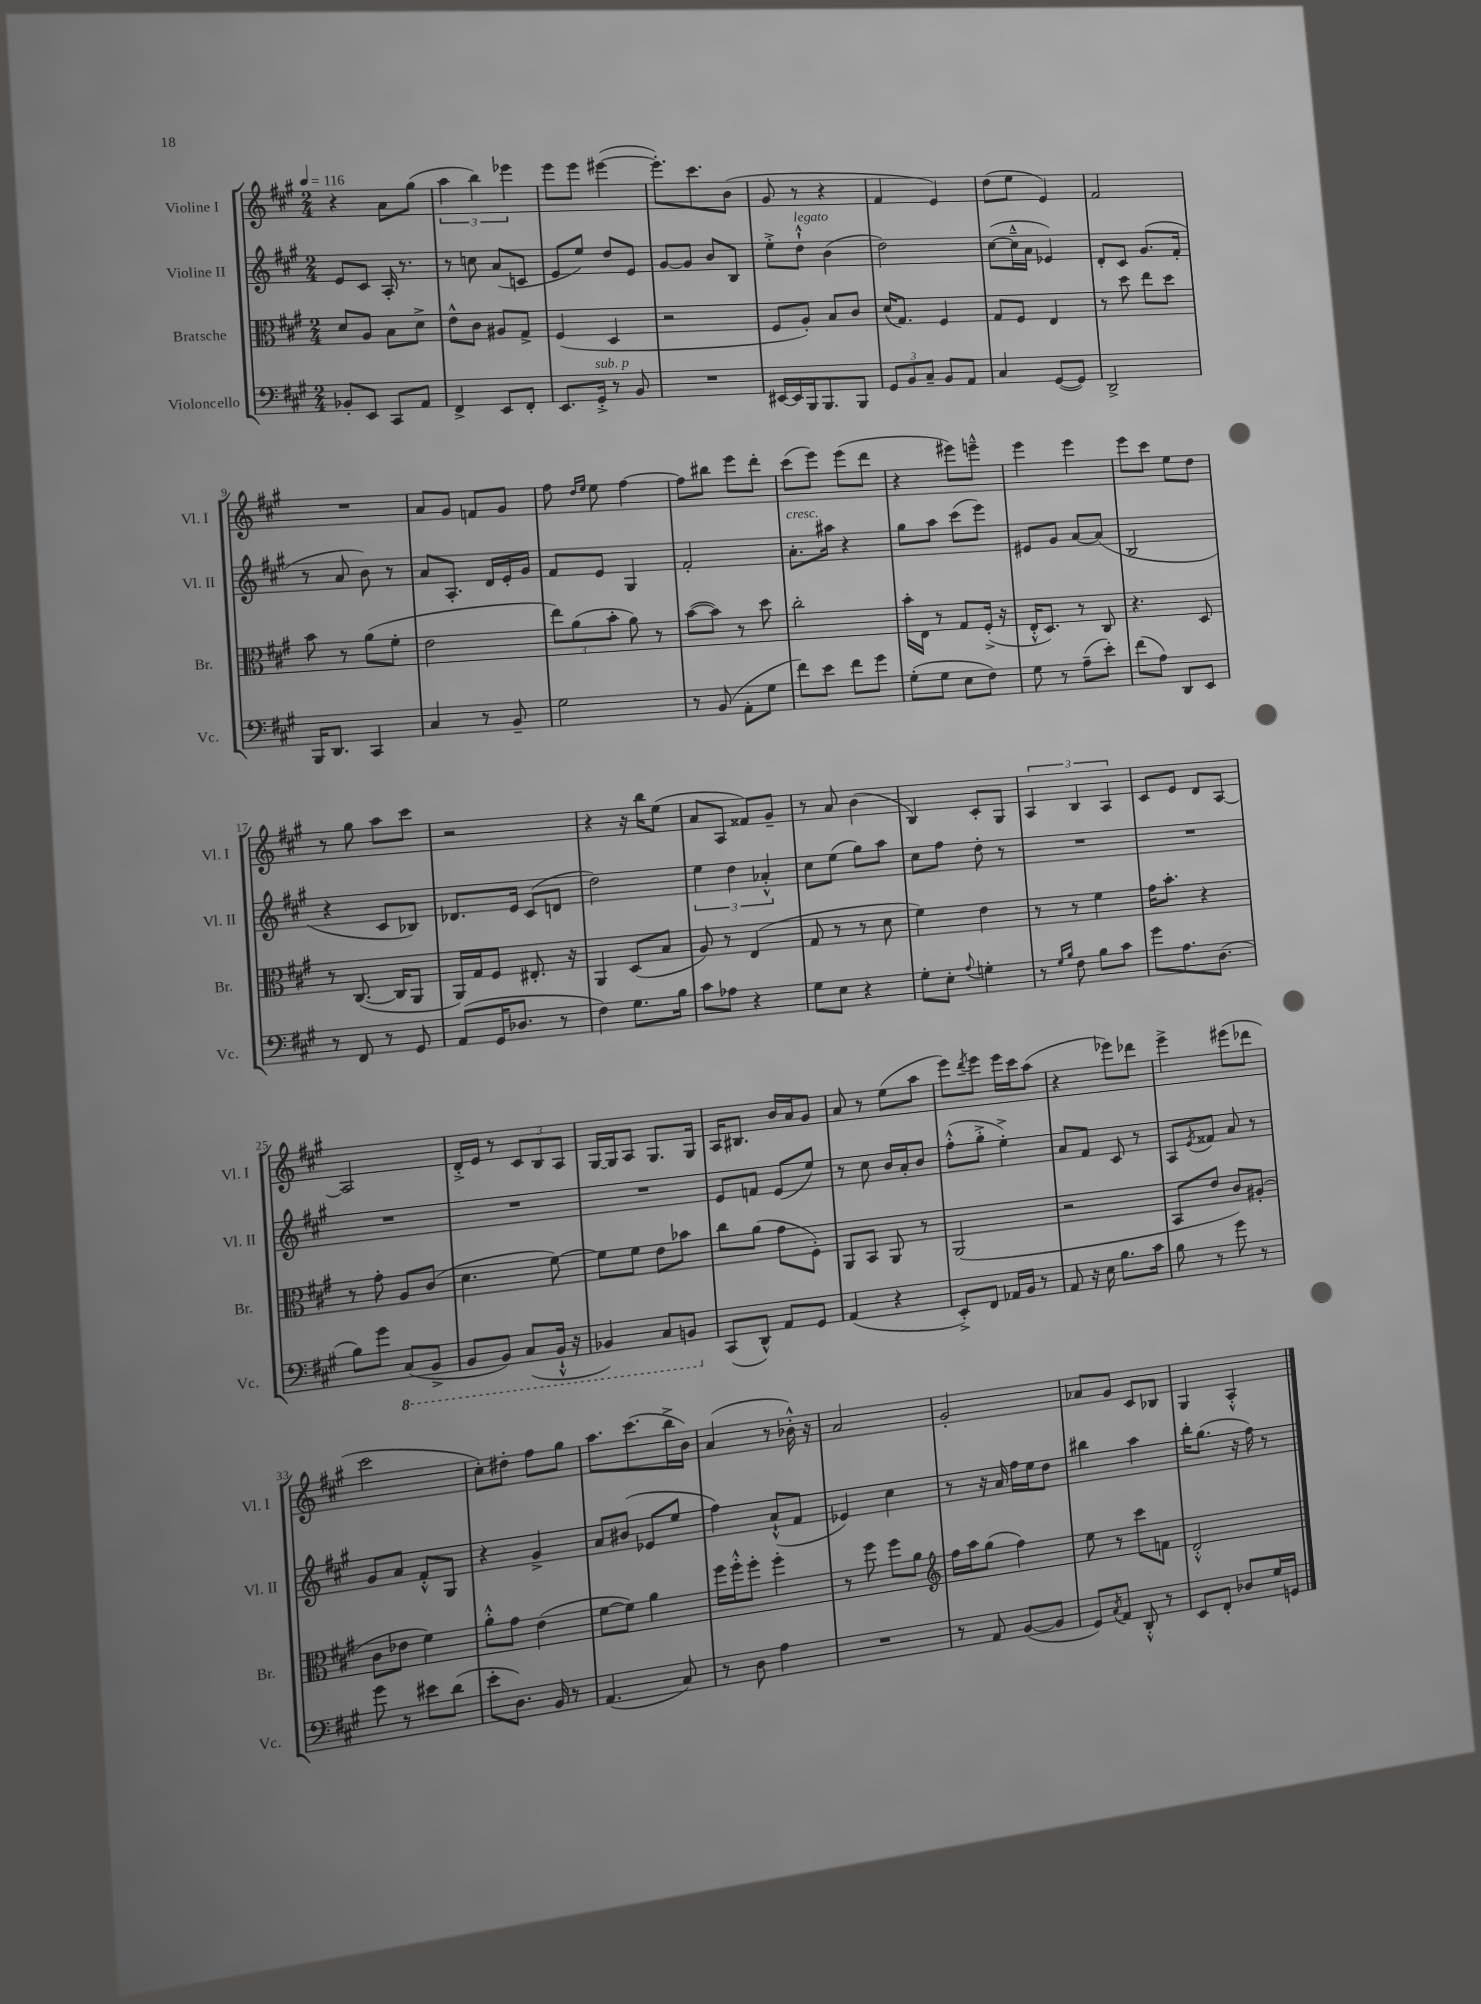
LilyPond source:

<<
\new StaffGroup <<
\new Staff = "s0" \with { instrumentName = "Violine I" shortInstrumentName = "Vl. I" } {
    \clef treble \key a \major \numericTimeSignature \time 2/4 \tempo 4 = 116
    r4 a'8 gis''8( |
    \tuplet 3/2 { a''4 b''4) ees'''4 } |
    e'''8 e'''8 eis'''4~( |
    eis'''8.-.) cis'''8. b'8( |
    gis'8 r8 r4 |
    fis'4 e'4) |
    d''8( e''8 e'4) |
    fis'2 |
    R2 |
    a'8 gis'8 f'8 gis'8 |
    fis''8 \grace { d''16 e''16 } e''8 fis''4~ |
    fis''8 bis''8 e'''8 d'''8-. |
    cis'''8( e'''8) e'''8( d'''8 |
    r4 eis'''8) e'''8---^ |
    e'''4 e'''4 |
    e'''8 cis'''8 e''8 d''8 |
    r8 gis''8 a''8 cis'''8 |
    r2 |
    r4 r16 b''16 e''8( |
    a'8 a8 fisis'8) gis'8-- |
    r8 a'8 b'4( |
    b4) cis'8-. gis8 |
    \tuplet 3/2 { a4 b4 a4 } |
    cis'8 e'8 d'8 a8~ |
    a2 |
    d'16-.-> e'16 r8 \tuplet 3/2 { cis'8 b8 a8 } |
    gis16~ gis16 a8 gis8. gis16 |
    a16 bis8. b'16 a'16 gis'8 |
    a'8 r8 e''8( a''8 |
    e'''8) \acciaccatura { d'''8 } e'''8 e'''16 cis'''16 a''8( |
    r4 ees'''8) des'''8 |
    e'''4-> eis'''8( des'''8 |
    cis'''2 |
    cis''8-.) dis''8-. fis''8 gis''8 |
    a''8. cis'''8.( b''16-> b'16) |
    a'4( r8 bes'16-.-^) r16 |
    a'2 |
    gis'2-. |
    aes'8 gis'8 cis'8 bes8 |
    gis4 a4-.-^ \bar "|." |
}
\new Staff = "s1" \with { instrumentName = "Violine II" shortInstrumentName = "Vl. II" } {
    \clef treble \key a \major \numericTimeSignature \time 2/4
    e'8 cis'8 a16-. r8. |
    r8 c''8 a'8( c'8 |
    e'8 e''8) d''8 e'8 |
    gis'8~ gis'8 b'8 b8 |
    e''8-.-> d''8-!-^^\markup { \italic "legato" } b'4( |
    d''2) |
    cis''8~( cis''16---^ a'16 ees'4) |
    d'8-. cis'8 gis'8.( fis'16-. |
    r8 a'8 b'8) r8 |
    a'8 a8.-. d'16 e'16-. gis'16 |
    fis'8 e'8 gis4 |
    fis'2-. |
    a'8.-.^\markup { \italic "cresc." } ais''16 r4 |
    gis''8 a''8 cis'''8( e'''8) |
    eis'8 gis'8 a'8~ a'8( |
    b2 |
    r4 cis'8 bes8) |
    des'8. e'16 cis'8( d'8 |
    d''2) |
    \tuplet 3/2 { e''4 d''4 aes'4-.-^ } |
    cis''8 e''8( gis''8) a''8 |
    cis''8 fis''8 d''8-. r8 |
    R2 |
    R2 |
    R2 |
    R2 |
    R2 |
    e'8 f'8 e'8( e''8) |
    r8 cis''8 b'16 a'16-. b'8 |
    fis''8-.-^( gis''8-.-> e''4-.->) |
    a'8 fis'8 cis'8 r8 |
    a8 \acciaccatura { e'8 } fisis'8 a'8 r8 |
    gis'8 a'8 fis'8-.-^ gis8 |
    r4 gis'4-> |
    a'8 bis'8( ees'8 e''8 |
    fis''4) a'8-!-^( fis'8 |
    ees'4) cis''4 |
    r8 r16 a'16 fis''16 e''16 d''8 |
    bis''4 a''4 |
    b''16-. gis''8.( r16 fis''16) r8 \bar "|." |
}
\new Staff = "s2" \with { instrumentName = "Bratsche" shortInstrumentName = "Br." } {
    \clef alto \key a \major \numericTimeSignature \time 2/4
    d'8 a8 b8 d'8-> |
    e'8-^ cis'8 ais8 gis8-> |
    fis4( d4 |
    r2 |
    fis8 a8-.) b8 cis'8 |
    d'16( gis8.) fis4 |
    gis8 fis8 e4 |
    r8 d''8 e''8 d''8 |
    b'8 r8 a'8( fis'8-. |
    e'2 |
    \tuplet 3/2 { e''8) a'8( b'8-. } a'8) r8 |
    b'8~( b'8) r8 d''8 |
    cis''2-. |
    b'16-. e16 r8 gis8 fis16-.->( r16 |
    e16-.-^ d8.) r8 cis8 |
    r4. d8 |
    r8 cis8.~( cis16 a,8 |
    a,16) gis16 fis8 eis8.-. r16 |
    a,4 d8( b8 |
    a8) r8 e4( |
    gis8 r8 r8 d'8 |
    fis'4) e'4 |
    r8 r8 fis'4 |
    gis'16 b'8.-. r4 |
    r8 gis'8-. a8 cis'8( |
    d'4. fis'8~) |
    fis'8 fis'8 e'8 bes'8 |
    cis''8 a'8( gis'8 fis8-.) |
    a,8 b,8 a,8 r8 |
    a,2( |
    r2 |
    b,8 e'8 cis'8) ais8-.( |
    cis'8 ees'8 fis'4) |
    a'8-.-^ gis'8 e'4( |
    fis'8~ fis'8) a'4 |
    fis''16 fis''16-.-^ fis''8-. fis''4-. |
    r8 fis''8 fis''8 a'8 |
    \clef treble fis''16 a''16 gis''8( fis''4) |
    e''8 r8 cis'''8 f'8 |
    d'2-.-^ \bar "|." |
}
\new Staff = "s3" \with { instrumentName = "Violoncello" shortInstrumentName = "Vc." } {
    \clef bass \key a \major \numericTimeSignature \time 2/4
    bes,8-. e,8 cis,8 a,8 |
    fis,4-> e,8 fis,8-. |
    e,8. gis,16-.->^\markup { \italic "sub. p" } r8 b,8 |
    R2 |
    eis,16~ eis,16 b,,16 b,,8. b,,8 |
    \tuplet 3/2 { gis,8 b,8 cis8-- } b,8 a,8 |
    cis4 gis,8~( gis,8) |
    d,2-> |
    b,,16 d,8. cis,4 |
    cis4 r8 b,8-- |
    gis2 |
    r8 b,8( a,8-. gis8 |
    fis'8) e'8 fis'8 gis'8 |
    gis8-.( gis8 e8 fis8) |
    gis8 r8 a8--( e'8-.) |
    fis'8( a8) d,8 e,8 |
    r8 fis,8 r8 gis,8 |
    a,8( gis,16 des8. r8 |
    fis4) gis8. b16 |
    cis'8 aes8 r4 |
    gis8 e8 r4 |
    gis8-. e8-. \appoggiatura { a8 } g4-. |
    r8 \grace { gis16 b16 } fis8 b8 cis'8 |
    gis'8 a8. d8.( |
    b8) gis'8 \ottava #-1 cis,8( b,,8-> |
    b,,8 b,,8) cis,8( b,,16-!-^ r16 |
    bes,,4) cis,8 b,,8 \ottava #0 |
    cis,8( d,8-^) a,8 gis,8 |
    a,4( r4 |
    e,8-.->) fis,8 aes,16 b,16 r8 |
    a,8 r16 e16 b8. cis'16 |
    b8 r8 gis'8 r8 |
    gis'8 r8 eis'8 d'8( |
    e'8-. d8.) b,16 r8 |
    a,4.( cis8) |
    r8 d8 a4 |
    R2 |
    r8 a,8 b,8~( b,8 |
    gis,8) \acciaccatura { cis8 } a,8 d,8-.-^ r8 |
    e,8 fis,8-. des8 gis16 g,16 \bar "|." |
}
>>
>>
